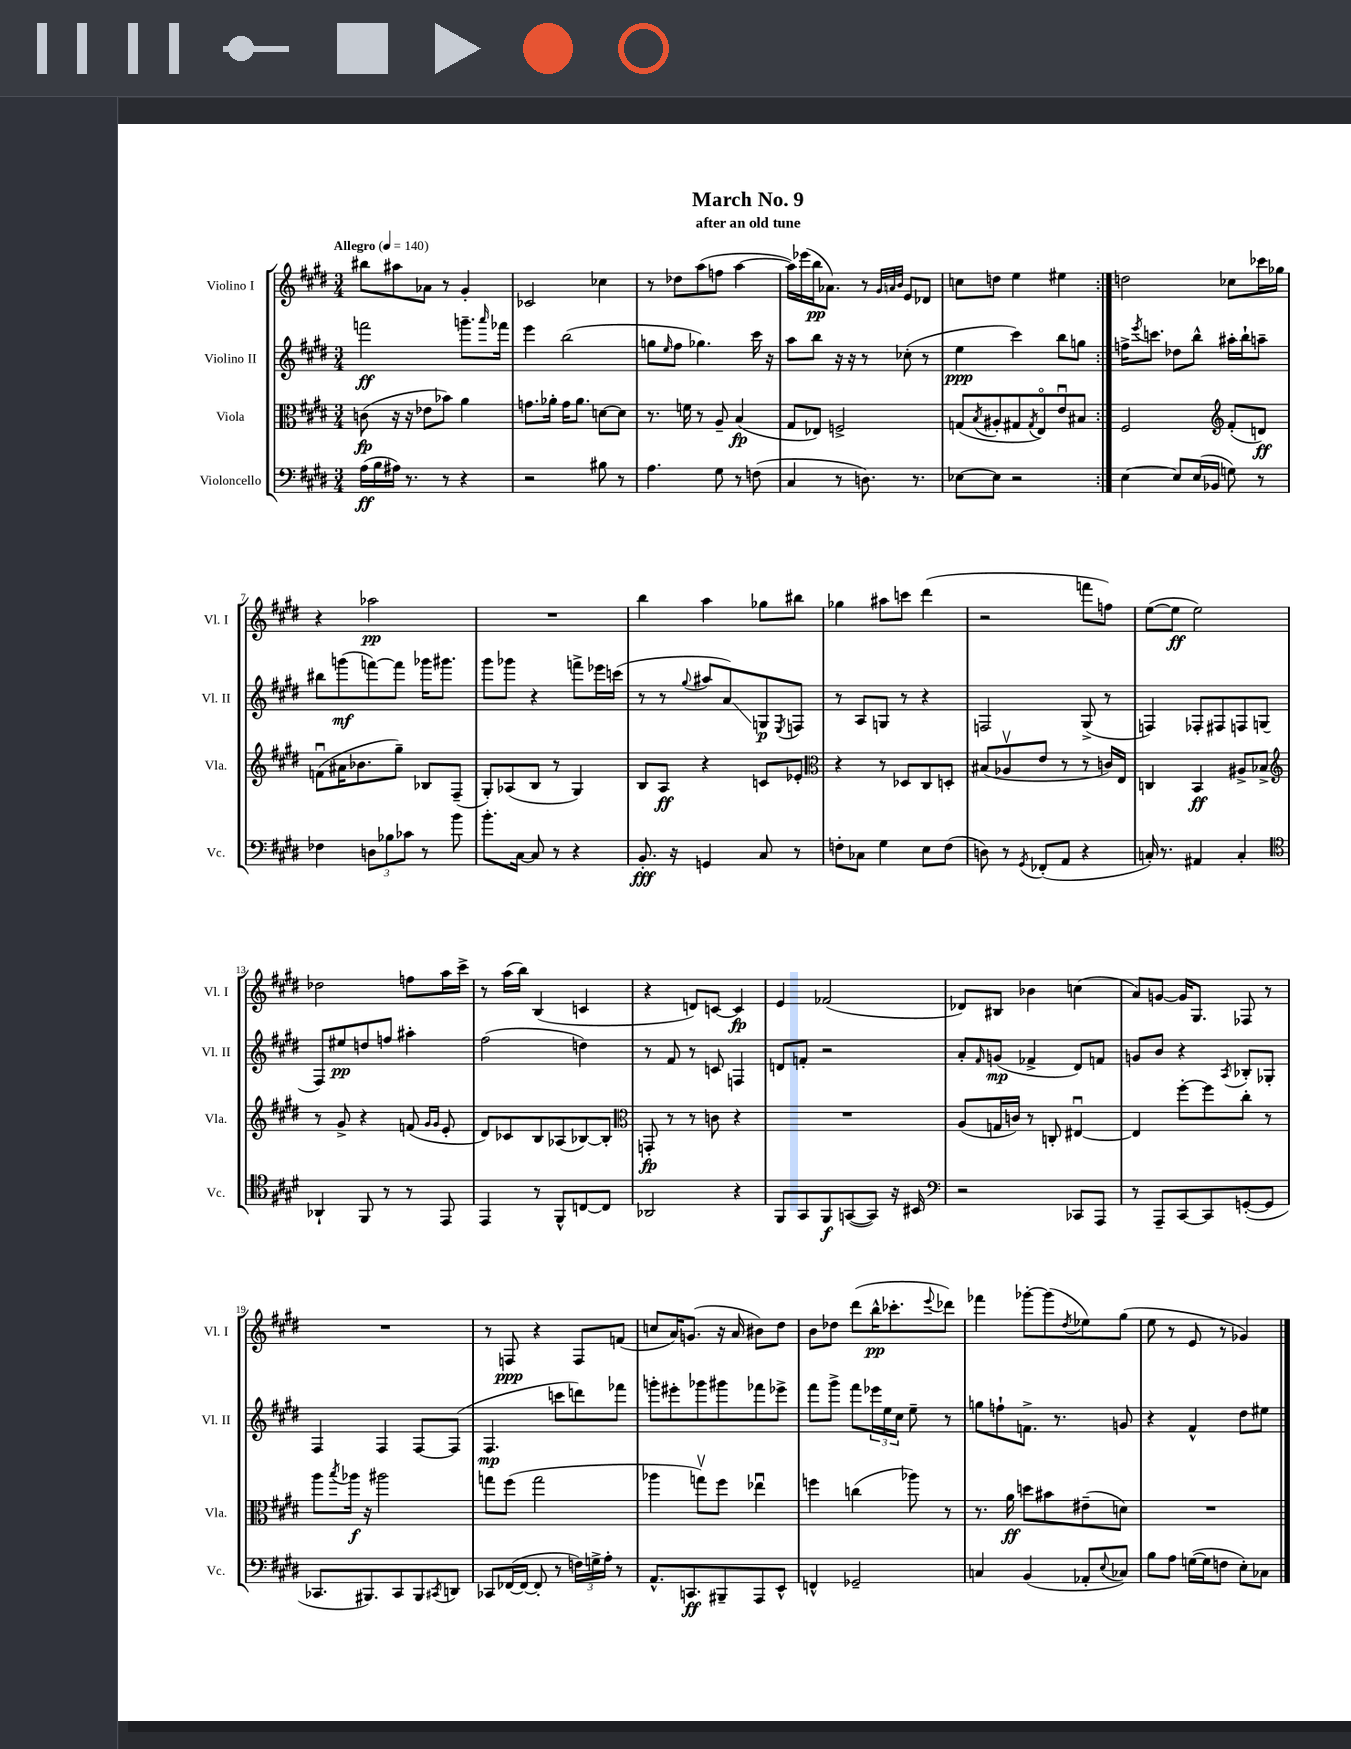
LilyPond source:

\header { title = "March No. 9" subtitle = "after an old tune" }
<<
\new StaffGroup <<
\new Staff = "s0" \with { instrumentName = "Violino I" shortInstrumentName = "Vl. I" } {
    \clef treble \key e \major \numericTimeSignature \time 3/4 \tempo "Allegro" 4 = 140
    \repeat volta 2 { bis''8 ais''8 aes'8 r8 gis'4-. |
    ces'2 ces''4 |
    r8 des''8 a''8( f''8 a''4~ |
    a''16) ees'''16( b''16\pp aes'8.) r8 \grace { gis'32 a'32 b'32 } e'8 des'8 |
    c''8 d''8 e''4 eis''4 | }
    d''2 ces''8 ces'''16 ges''16 |
    r4 aes''2\pp |
    R2. |
    b''4 a''4 ges''8 bis''8 |
    ges''4 ais''8 c'''8 dis'''4( |
    r2 f'''8 f''8) |
    e''8~( e''8\ff e''2) |
    des''2 f''8 a''16 cis'''16-> |
    r8 a''16( b''16) b4( c'4 |
    r4 d'8) c'8~ c'4\fp |
    e'4 fes'2( |
    des'8) bis8 bes'4 c''4( |
    a'8) g'8~ g'16 gis8. fes8 r8 |
    R2. |
    r8 f8\ppp r4 f8 f'8( |
    c''8 a'16) g'8.( r16 a'16 bis'8) dis''8 |
    b'8 des''8 dis'''8( b''16-^\pp ces'''8.-. \appoggiatura { e'''8 } des'''8) |
    fes'''4 ges'''8~-. ges'''8( \acciaccatura { dis''8 } ees''8) gis''8( |
    e''8 r8 e'8 r8 ges'4) \bar "|." |
}
\new Staff = "s1" \with { instrumentName = "Violino II" shortInstrumentName = "Vl. II" } {
    \clef treble \key e \major \numericTimeSignature \time 3/4
    \repeat volta 2 { f'''2\ff g'''8.-- \grace { a'''16 } fes'''16 |
    e'''4 b''2( |
    g''8 \grace { e''16 } fis''8 ges''4.) cis'''16 r16 |
    a''8 b''8 r16 r16 r8 ces''8-.( r8 |
    e''4\ppp cis'''4) b''8 g''8 | }
    f''16-> \acciaccatura { e'''8 } c'''8. des''8 b''8-^ ais''16-. b''16-! a''8-- |
    bis''8 g'''8\mf( f'''8~) f'''8 ges'''16 gis'''8. |
    gis'''8 ges'''8 r4 f'''8-> ees'''16 c'''16( |
    r8 r8 \appoggiatura { gis''8 } ais''8 a'8\glissando) g8\p \acciaccatura { e8 } f8 |
    r8 a8 g8 r8 r4 |
    f2 gis8->( r8 |
    f4) fes8-. fis8 f8 g8( |
    fis8) eis''8\pp d''8 f''8 ais''4-. |
    fis''2( d''4) |
    r8 fis'8 r8 c'8 f4 |
    d'8 f'8-. r2 |
    a'8-. \grace { fis'16 } g'8\mp( fes'4-> dis'8) f'8 |
    g'8 b'8 r4 \acciaccatura { a8 } bes8-. ges8-. |
    fis4 fis4 fis8~ fis8( |
    fis4.\mp c'''8 d'''8) fes'''8 |
    g'''8-. eis'''8-. ges'''8 gis'''8 fes'''8 ees'''8-> |
    fis'''8 gis'''8-> fis'''8 \tuplet 3/2 { ees'''16 e''16 cis''16 } e''8-- r8 |
    g''8 f''8-! f'8.-> r8. g'8 |
    r4 fis'4-^ dis''8 eis''8 \bar "|." |
}
\new Staff = "s2" \with { instrumentName = "Viola" shortInstrumentName = "Vla." } {
    \clef alto \key e \major \numericTimeSignature \time 3/4
    \repeat volta 2 { c'8\fp( r16 r16 ees'8 bes'8) a'4 |
    g'8. aes'16-. g'16 aes'8. d'8~ d'8 |
    r8. f'16 r8 a8-- b4\fp( |
    gis8 ees8) f2-> |
    g8( \acciaccatura { b8 } ais8-. gis8 \acciaccatura { gis8 } e8\flageolet) e'8\downbow bis8 | }
    fis2 \clef treble fis'8-.( d'8\ff) |
    f'8\downbow( ais'16 bes'8. gis''8--) bes8 fis8--( |
    gis8-.) aes8( b8 r8 gis4) |
    b8 a8\ff r4 c'8 ees'8-. |
    \clef alto r4 r8 des8 cis8 d8-. |
    bis8( aes8\upbow e'8 r8 r8 c'16) e16 |
    c4 b,4\ff ais8-> bes8-> |
    \clef treble r8 gis'8-> r4 f'8( \grace { gis'16 gis'16 } e'8-. |
    dis'8) ces'8 b8 aes8( bes8~) bes8-. |
    \clef alto g,8-.\fp r8 r8 c'8 r4 |
    R2. |
    a8( g16 c'16) r8 c8-. eis4~\downbow |
    eis4 fis''8~-. fis''8 cis''8-. r8 |
    a''8 \acciaccatura { b''8 } aes''16\f r16 ais''2 |
    g''8 fis''8( g''2 |
    aes''4 g''8\upbow) fis''8 ees''4\downbow |
    f''4 c''4( aes''8) r8 |
    r8. a'16\ff d''8 bis'8 eis'8--( d'8) |
    R2. \bar "|." |
}
\new Staff = "s3" \with { instrumentName = "Violoncello" shortInstrumentName = "Vc." } {
    \clef bass \key e \major \numericTimeSignature \time 3/4
    \repeat volta 2 { a16\ff( b16 ais16) r8. r8 r4 |
    r2 bis8 r8 |
    a4. gis8 r8 f8( |
    cis4 r8 d8.) r8. |
    ees8~ ees8 r2 | }
    e4~ e8 e16( bes,16 g8) r8 |
    fes4 \tuplet 3/2 { d8 bes8 ces'8 } r8 b'8 |
    b'8.-. cis16~ cis8 r8 r4 |
    b,8.-.\fff r16 g,4 cis8 r8 |
    f8-. ces8 gis4 e8 f8( |
    d8) r8 \acciaccatura { gis,8 } fes,8-.( a,8 r4 |
    c16-.) r8. ais,4 c4-. |
    \clef tenor aes,4-! fis,8 r8 r8 e,8 |
    e,4 r8 fis,8-^ c8~ c8 |
    aes,2 r4 |
    fis,8 gis,8 fis,8\f g,8~( g,8) r16 bis,16 |
    \clef bass r2 ces,8 a,,8 |
    r8 a,,8-- cis,8~ cis,8 g,8~-.( g,8 |
    ces,8. bis,,8.) ces,8 bis,,8 \acciaccatura { cis,8 } d,8 |
    ces,8 fes,16~( fes,16~ fes,8-. r8 \tuplet 3/2 { f16) g16-> a16-. } r8 |
    a,8.-^ c,8.\ff bis,,8-- a,,8 e,8-^ |
    f,4-^ ges,2-- |
    c4 b,4( aes,8-. \appoggiatura { e8 } ces8) |
    b8 a8 g16~( g16 f8 e8-.) ces8 \bar "|." |
}
>>
>>
